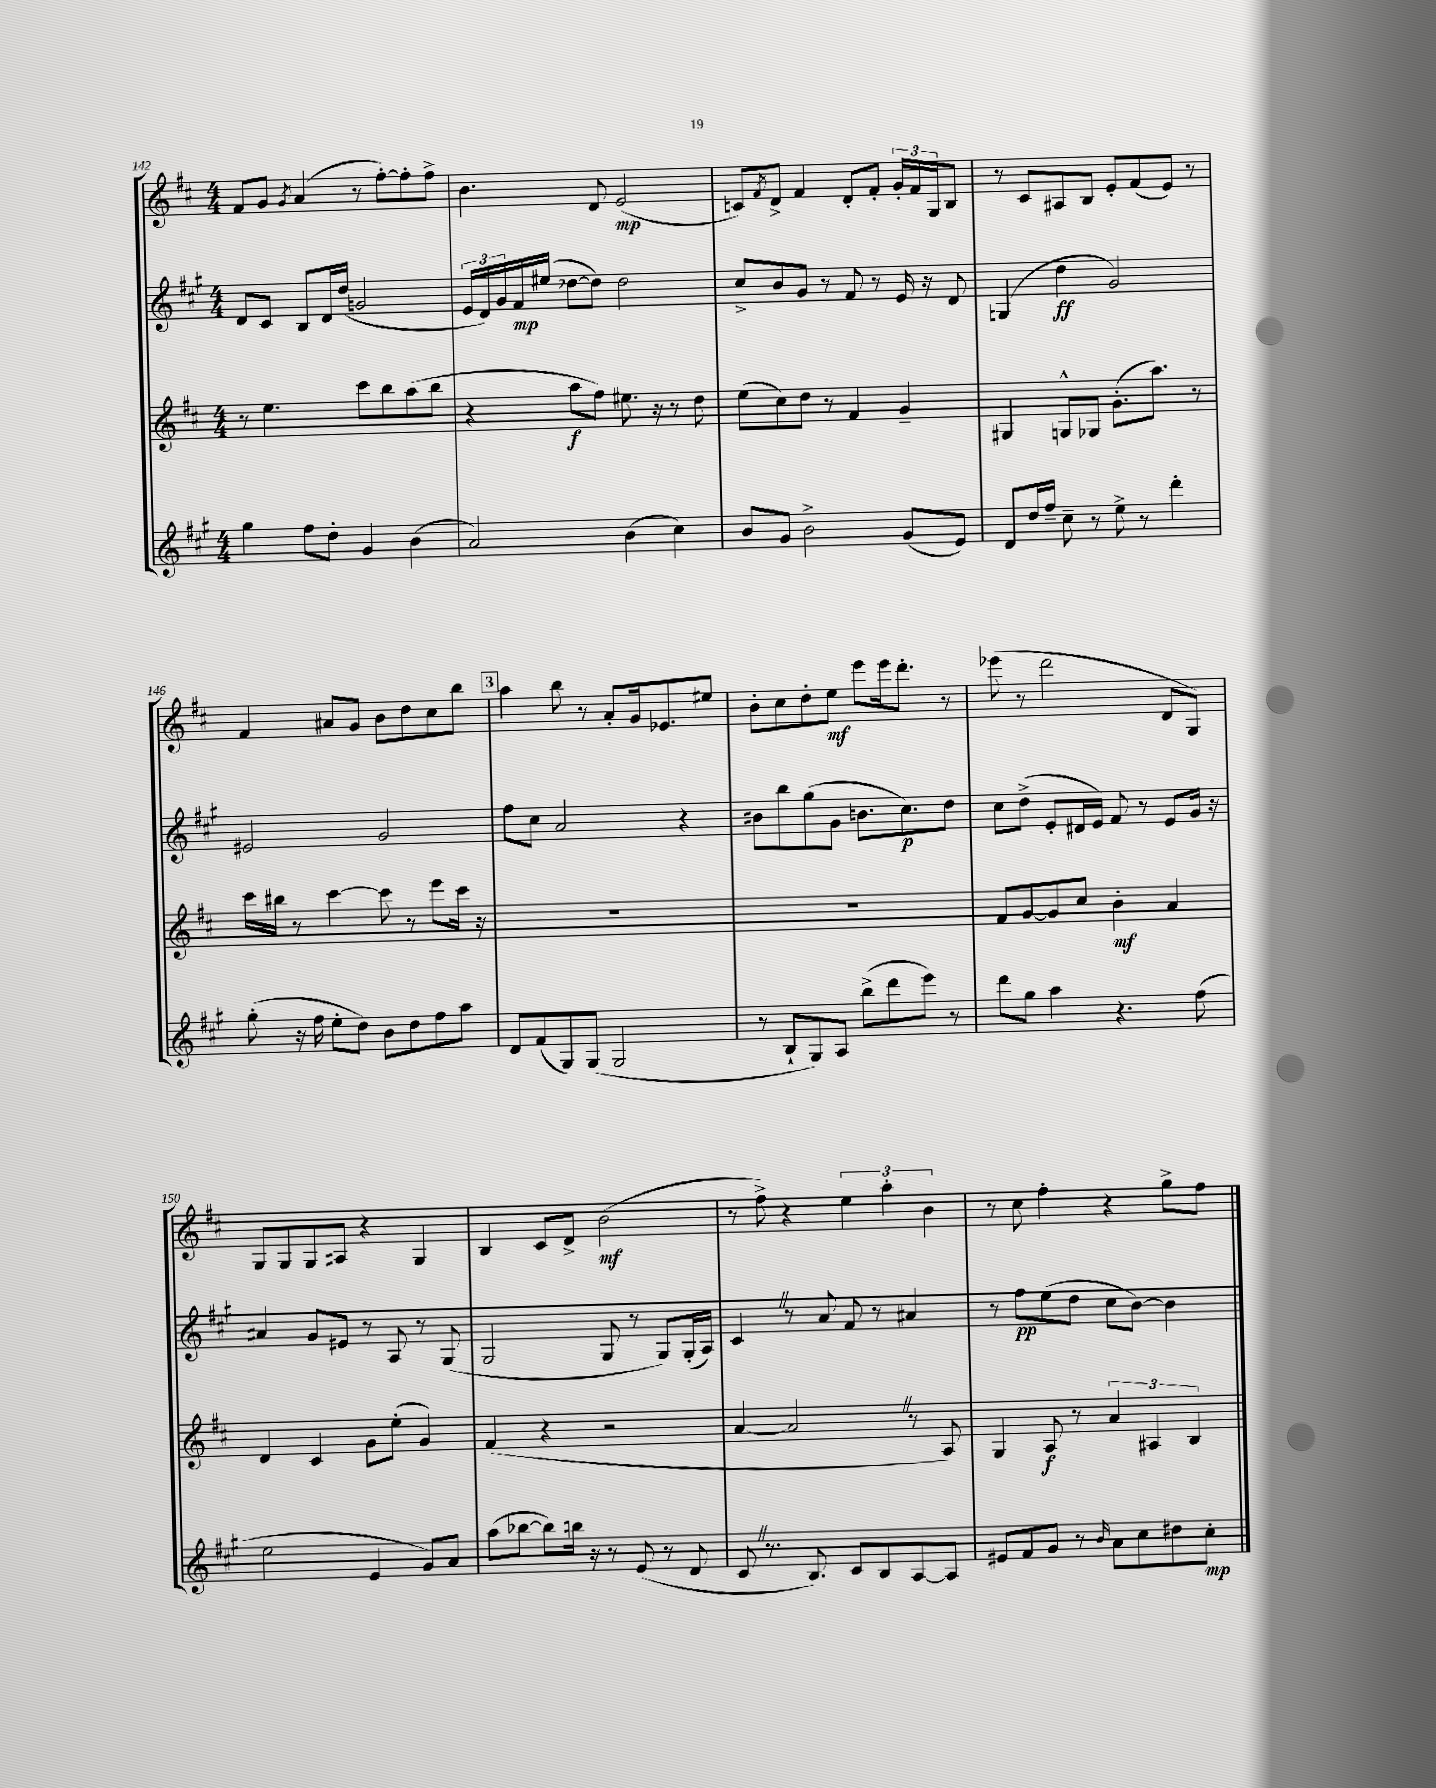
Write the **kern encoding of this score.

**kern	**dynam	**kern	**dynam	**kern	**dynam	**kern	**dynam
*part4	*part4	*part3	*part3	*part2	*part2	*part1	*part1
*staff4	*staff4	*staff3	*staff3	*staff2	*staff2	*staff1	*staff1
*clefG2	*	*clefG2	*	*clefG2	*	*clefG2	*
*k[f#c#g#]	*	*k[f#c#]	*	*k[f#c#g#]	*	*k[f#c#]	*
*M4/4	*	*M4/4	*	*M4/4	*	*M4/4	*
=142	=142	=142	=142	=142	=142	=142	=142
4gg#\	.	8r	.	8d/L	.	8f#/L	.
.	.	4.ee\	.	8c#/J	.	8g/J	.
.	.	.	.	.	.	8qg/	.
8ff#\L	.	.	.	8B/L	.	(4a/	.
8dd'\J	.	.	.	16d/L	.	.	.
.	.	.	.	(16dd/JJ	.	.	.
4g#/	.	8ccc#\L	.	2gn/	.	8r	.
.	.	8bb\	.	.	.	[8ff#'\L)	.
(4b\	.	(8aa\	.	.	.	8ff#'\]	.
.	.	8bb\J	.	.	.	8ff#^\J	.
=143	=143	=143	=143	=143	=143	=143	=143
2a/)	.	4r	.	24e/LL	.	4.b\	.
.	.	.	.	24d/)	.	.	.
.	.	.	.	24g#/	.	.	.
.	.	.	.	16f#/	mp	.	.
.	.	.	.	(16ee#X/JJ	.	.	.
.	.	8aa\L	f	[8dd-X\L	.	.	.
.	.	8ff#\J)	.	8dd-\J])	.	8d/	.
(4b\	.	8.ee#X\	.	2dd-\	.	(2e/	mp
.	.	16r	.	.	.	.	.
4cc#\)	.	8r	.	.	.	.	.
.	.	8dd\	.	.	.	.	.
=144	=144	=144	=144	=144	=144	=144	=144
8b/L	.	(8ee\L	.	8cc#^/L	.	8cn/L)	.
.	.	.	.	.	.	8qf#/	.
8g#/J	.	8cc#\)	.	8b/	.	8d^/J	.
2b^\	.	8dd\J	.	8g#/J	.	4f#/	.
.	.	8r	.	8r	.	.	.
.	.	4f#/	.	8f#/	.	8d'/L	.
.	.	.	.	8r	.	8f#'/J	.
(8g#/L	.	4g~/	.	16e/	.	24g'/LL	.
.	.	.	.	.	.	24f#/	.
.	.	.	.	16r	.	.	.
.	.	.	.	.	.	24G/J	.
8e/J)	.	.	.	8d/	.	8B/J	.
=145	=145	=145	=145	=145	=145	=145	=145
8d/L	.	4G#X/	.	(4Gn/	.	8r	.
16dd/L	.	.	.	.	.	8c#/L	.
16ff#~/JJ	.	.	.	.	.	.	.
8cc#~\	.	8Gn^^/L	.	4dd\	ff	8A#X/	.
8r	.	8G-X/J	.	.	.	8B/J	.
8ee^\	.	(8.g'\L	.	2g#/)	.	8e'/L	.
8r	.	.	.	.	.	(8f#/	.
.	.	8.aa\J)	.	.	.	.	.
4ddd'\	.	.	.	.	.	8e/J)	.
.	.	8r	.	.	.	8r	.
!!LO:LB:g=z
=146	=146	=146	=146	=146	=146	=146	=146
(8gg#'\	.	16ccc#\LL	.	2e#X/	.	4f#/	.
.	.	16bb#X\JJ	.	.	.	.	.
16r	.	8r	.	.	.	.	.
16ff#\	.	.	.	.	.	.	.
8ee'\L	.	[4ccc#\	.	.	.	8a#X/L	.
8dd\J)	.	.	.	.	.	8g/J	.
8b\L	.	8ccc#\]	.	2g#/	.	8b\L	.
8dd\	.	8r	.	.	.	8dd\	.
8ff#\	.	8eee\L	.	.	.	8cc#\	.
8aa\J	.	16ccc#\Jk	.	.	.	8bb\J	.
.	.	16r	.	.	.	.	.
!!LO:REH:place=s1:t=3
=147	=147	=147	=147	=147	=147	=147	=147
8d/L	.	1r	.	8ff#\L	.	4aa\	.
(8f#/	.	.	.	8cc#\J	.	.	.
8G#/)	.	.	.	2a/	.	8bb\	.
(8G#/J	.	.	.	.	.	8r	.
2G#/	.	.	.	.	.	8a'/L	.
.	.	.	.	.	.	16g/k	.
.	.	.	.	.	.	8.e-X/	.
.	.	.	.	4r	.	.	.
.	.	.	.	.	.	8ee#X/J	.
=148	=148	=148	=148	=148	=148	=148	=148
8r	.	1r	.	8b#X\L	.	8b'\L	.
8B`/L	.	.	.	8bb\	.	8cc#\	.
8G#/)	.	.	.	(8gg#\	.	8dd'\	.
8A/J	.	.	.	8g#\J	.	8ee\J	mf
(8bb^\L	.	.	.	8.bn\L	.	8eee\L	.
8ddd\	.	.	.	.	.	16eee\k	.
.	.	.	.	8.cc#\)	p	8.ddd'\J	.
8eee\J)	.	.	.	.	.	.	.
8r	.	.	.	8dd\J	.	8r	.
=149	=149	=149	=149	=149	=149	=149	=149
8ddd\L	.	8f#/L	.	8cc#\L	.	(8eee-X\	.
8gg#\J	.	[8g/	.	(8dd^\J	.	8r	.
4aa\	.	8g/]	.	8e'/L	.	2ddd\	.
.	.	8cc#/J	.	16d#X/L	.	.	.
.	.	.	.	16e/JJ)	.	.	.
4.r	.	4b'\	mf	8f#/	.	.	.
.	.	.	.	8r	.	.	.
.	.	4a/	.	8e/L	.	8d/L	.
(8ff#\	.	.	.	16g#/Jk	.	8G/J)	.
.	.	.	.	16r	.	.	.
!!LO:LB:g=z
=150	=150	=150	=150	=150	=150	=150	=150
2ee\	.	4d/	.	4a#X/	.	8G/L	.
.	.	.	.	.	.	8G/	.
.	.	4c#/	.	8g#/L	.	8G/	.
.	.	.	.	8e#X/J	.	8A#X/J	.
4e/	.	8g\L	.	8r	.	4r	.
.	.	(8ee'\J	.	8A/	.	.	.
8g#/L)	.	4g/)	.	8r	.	4G/	.
8a/J	.	.	.	(8G#/	.	.	.
=151	=151	=151	=151	=151	=151	=151	=151
(8aa\L	.	(4f#/	.	2G#/	.	4B/	.
[8bb-X\J	.	.	.	.	.	.	.
8bb-\L])	.	4r	.	.	.	8c#/L	.
16bbn\Jk	.	.	.	.	.	8d^/J	.
16r	.	.	.	.	.	.	.
8r	.	2r	.	8G#/	.	(2b\	mf
(8e/	.	.	.	8r	.	.	.
8r	.	.	.	8G#/L)	.	.	.
8d/	.	.	.	(16G#'/L	.	.	.
.	.	.	.	16A/JJ)	.	.	.
=152	=152	=152	=152	=152	=152	=152	=152
8c#Z/	.	[4a/	.	4c#Z/	.	8r	.
8.r	.	.	.	.	.	8ff#^\)	.
.	.	2aZ/]	.	8r	.	4r	.
8.B/)	.	.	.	.	.	.	.
.	.	.	.	8a/	.	.	.
8c#/L	.	.	.	8f#/	.	6ee\	.
8B/	.	.	.	8r	.	.	.
.	.	.	.	.	.	6aa'\	.
[8A/	.	8r	.	4a#X/	.	.	.
.	.	.	.	.	.	6b\	.
8A/J]	.	8A/)	.	.	.	.	.
=153	=153	=153	=153	=153	=153	=153	=153
8e#X/L	.	4G/	.	8r	.	8r	.
8f#/	.	.	.	8ff#\L	pp	8cc#\	.
8g#/J	.	8A/	f	(8ee\	.	4ff#'\	.
8r	.	8r	.	8dd\J	.	.	.
16qqb/	.	.	.	.	.	.	.
8a\L	.	6a/	.	8cc#\L	.	4r	.
8cc#\	.	.	.	[8b\J)	.	.	.
.	.	6A#X/	.	.	.	.	.
8dd#X\	.	.	.	4b\]	.	8gg^\L	.
.	.	6B/	.	.	.	.	.
8cc#'\J	mp	.	.	.	.	8ff#\J	.
==	==	==	==	==	==	==	==
*-	*-	*-	*-	*-	*-	*-	*-
